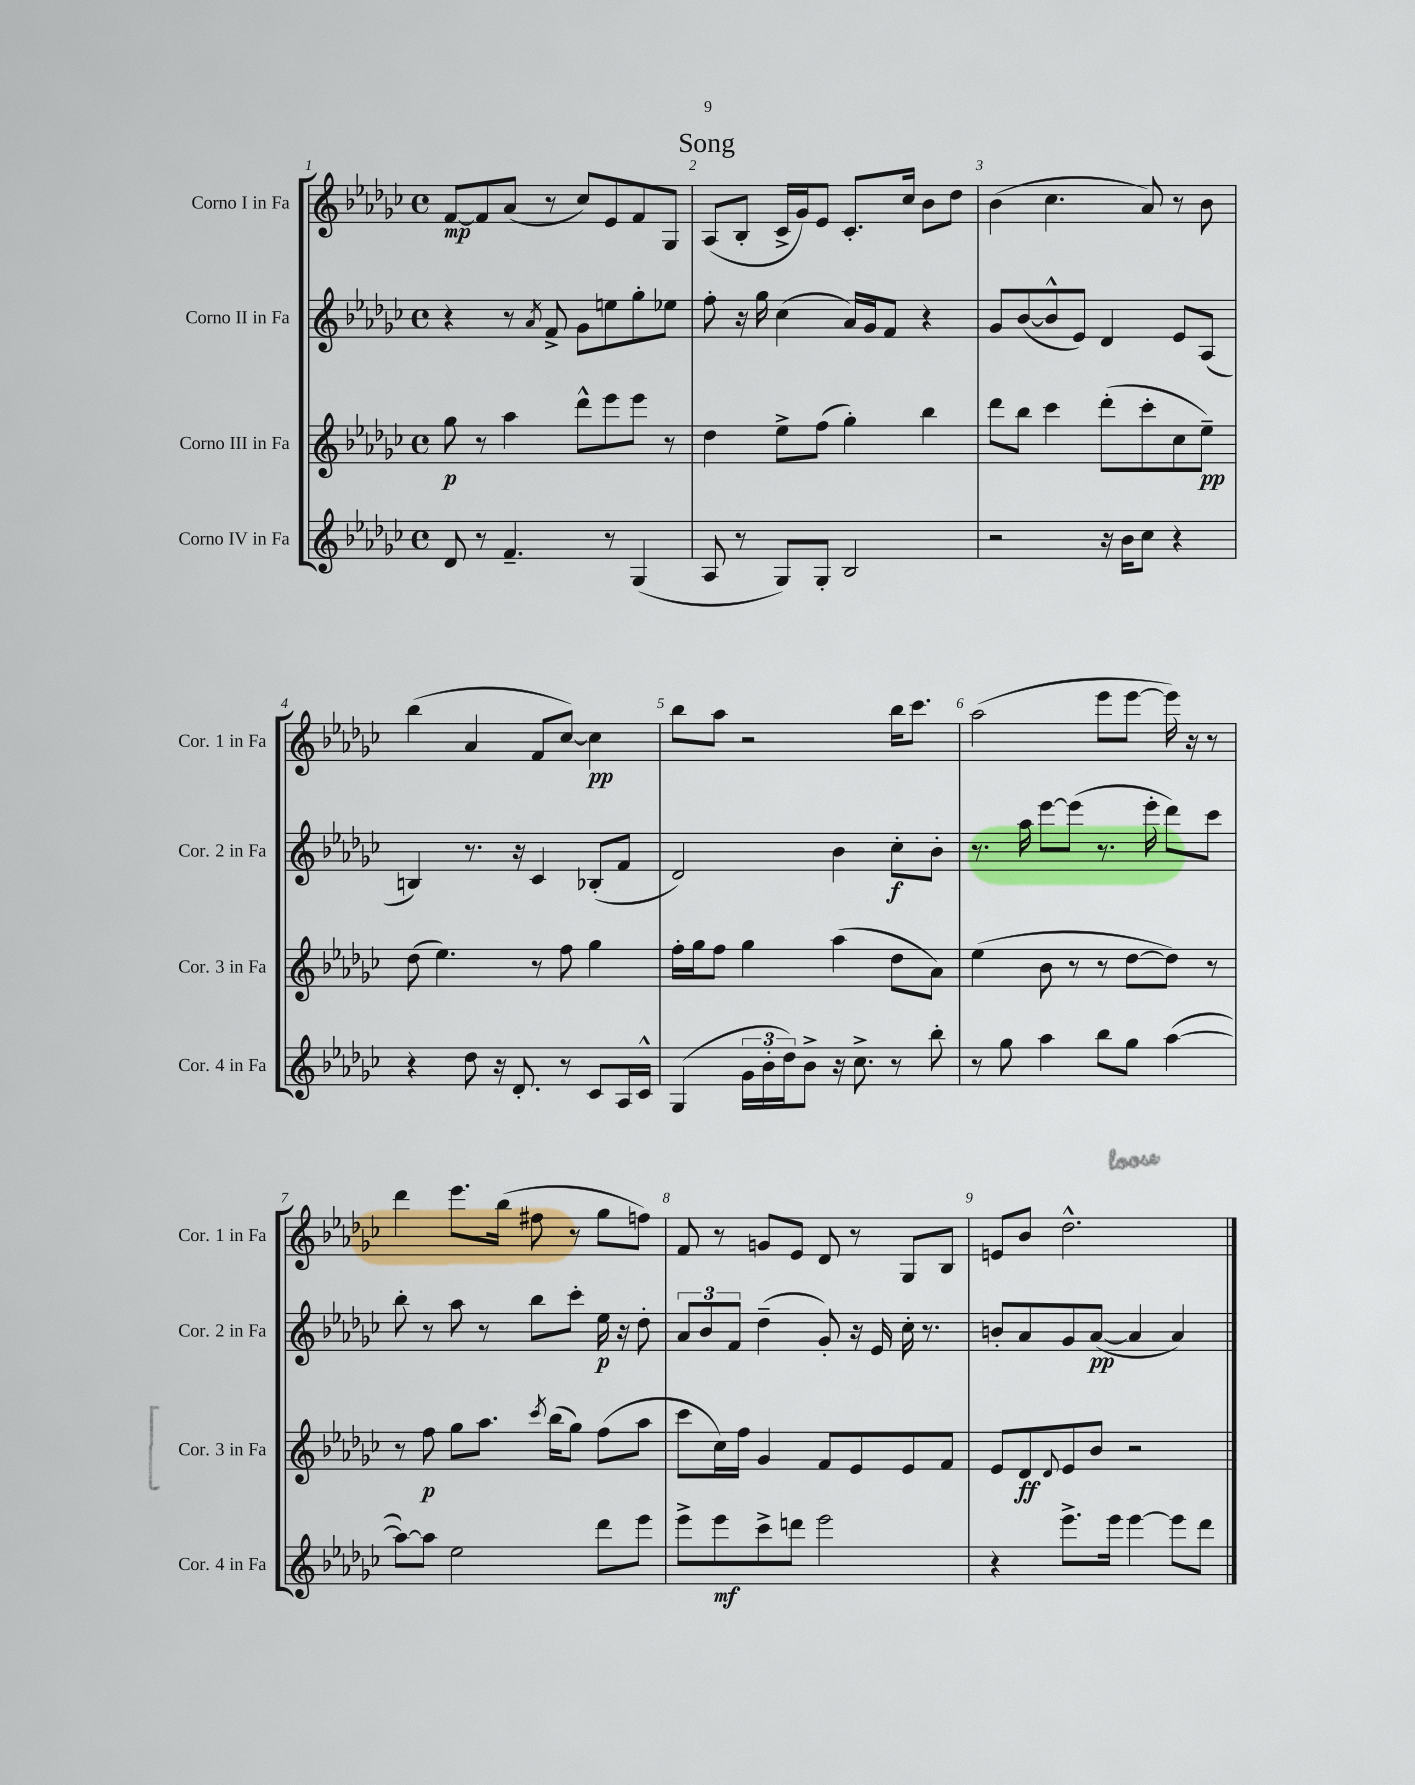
\header { title = "Song" }
<<
\new StaffGroup <<
\new Staff = "s0" \with { instrumentName = "Corno I in Fa" shortInstrumentName = "Cor. 1 in Fa" } {
    \clef treble \key ges \major \defaultTimeSignature \time 4/4
    f'8~\mp f'8 aes'8( r8 ces''8) ees'8 f'8 ges8 |
    aes8( bes8-. ces'16-> ges'16) ees'8 ces'8.-. ces''16 bes'8 des''8 |
    bes'4( ces''4. aes'8) r8 bes'8 |
    bes''4( aes'4 f'8 ces''8~) ces''4\pp |
    bes''8 aes''8 r2 bes''16 ces'''8. |
    aes''2( ees'''8 ees'''8~ ees'''16) r16 r8 |
    des'''4 ees'''8. bes''16( fis''8 r8 ges''8 f''8) |
    f'8 r8 g'8 ees'8 des'8 r8 ges8 bes8 |
    e'8 bes'8 des''2.-^ \bar "|." |
}
\new Staff = "s1" \with { instrumentName = "Corno II in Fa" shortInstrumentName = "Cor. 2 in Fa" } {
    \clef treble \key ges \major \defaultTimeSignature \time 4/4
    r4 r8 \acciaccatura { aes'8 } f'8-> ges'8 e''8 ges''8-. ees''8 |
    f''8-. r16 ges''16 ces''4( aes'16) ges'16 f'8 r4 |
    ges'8 bes'8~( bes'8-^ ees'8) des'4 ees'8 aes8( |
    b4) r8. r16 ces'4 bes8-.( f'8 |
    des'2) bes'4 ces''8-.\f bes'8-. |
    r8. aes''16 ees'''8~ ees'''8( r8. ees'''16-. des'''8) ces'''8 |
    bes''8-. r8 aes''8 r8 bes''8 ces'''8-. ees''16\p r16 des''8-. |
    \tuplet 3/2 { aes'8 bes'8 f'8 } des''4--( ges'8-.) r16 ees'16 ces''16-. r8. |
    b'8-. aes'8 ges'8 aes'8~\pp( aes'4 aes'4) \bar "|." |
}
\new Staff = "s2" \with { instrumentName = "Corno III in Fa" shortInstrumentName = "Cor. 3 in Fa" } {
    \clef treble \key ges \major \defaultTimeSignature \time 4/4
    ges''8\p r8 aes''4 des'''8-^ ees'''8 ees'''8 r8 |
    des''4 ees''8-> f''8( ges''4-.) bes''4 |
    des'''8 bes''8 ces'''4 des'''8-.( ces'''8-. ces''8 ees''8--\pp) |
    des''8( ees''4.) r8 f''8 ges''4 |
    f''16-. ges''16 f''8 ges''4 aes''4( des''8 aes'8) |
    ees''4( bes'8 r8 r8 des''8~ des''8) r8 |
    r8 f''8\p ges''8 aes''8. \acciaccatura { ces'''8 } bes''16( ges''8) f''8( aes''8 |
    ces'''8 ces''16) f''16 ges'4 f'8 ees'8 ees'8 f'8 |
    ees'8 des'8\ff \appoggiatura { des'8 } ees'8 bes'8 r2 \bar "|." |
}
\new Staff = "s3" \with { instrumentName = "Corno IV in Fa" shortInstrumentName = "Cor. 4 in Fa" } {
    \clef treble \key ges \major \defaultTimeSignature \time 4/4
    des'8 r8 f'4.-- r8 ges4( |
    aes8 r8 ges8) ges8-. bes2 |
    r2 r16 bes'16 ces''8 r4 |
    r4 des''8 r16 des'8.-. r8 ces'8 aes16 ces'16-^ |
    ges4( \tuplet 3/2 { ges'16 bes'16-. des''16) } bes'8-> r16 ces''8.-> r8 bes''8-. |
    r8 ges''8 aes''4 bes''8 ges''8 aes''4~( |
    aes''8~) aes''8 ees''2 des'''8 ees'''8 |
    ees'''8-> ees'''8\mf ces'''8-> d'''8 ees'''2 |
    r4 ees'''8.-> ees'''16 ees'''4~ ees'''8 des'''8 \bar "|." |
}
>>
>>
\layout { \context { \Score \override BarNumber.break-visibility = ##(#f #t #t) barNumberVisibility = #all-bar-numbers-visible } }
